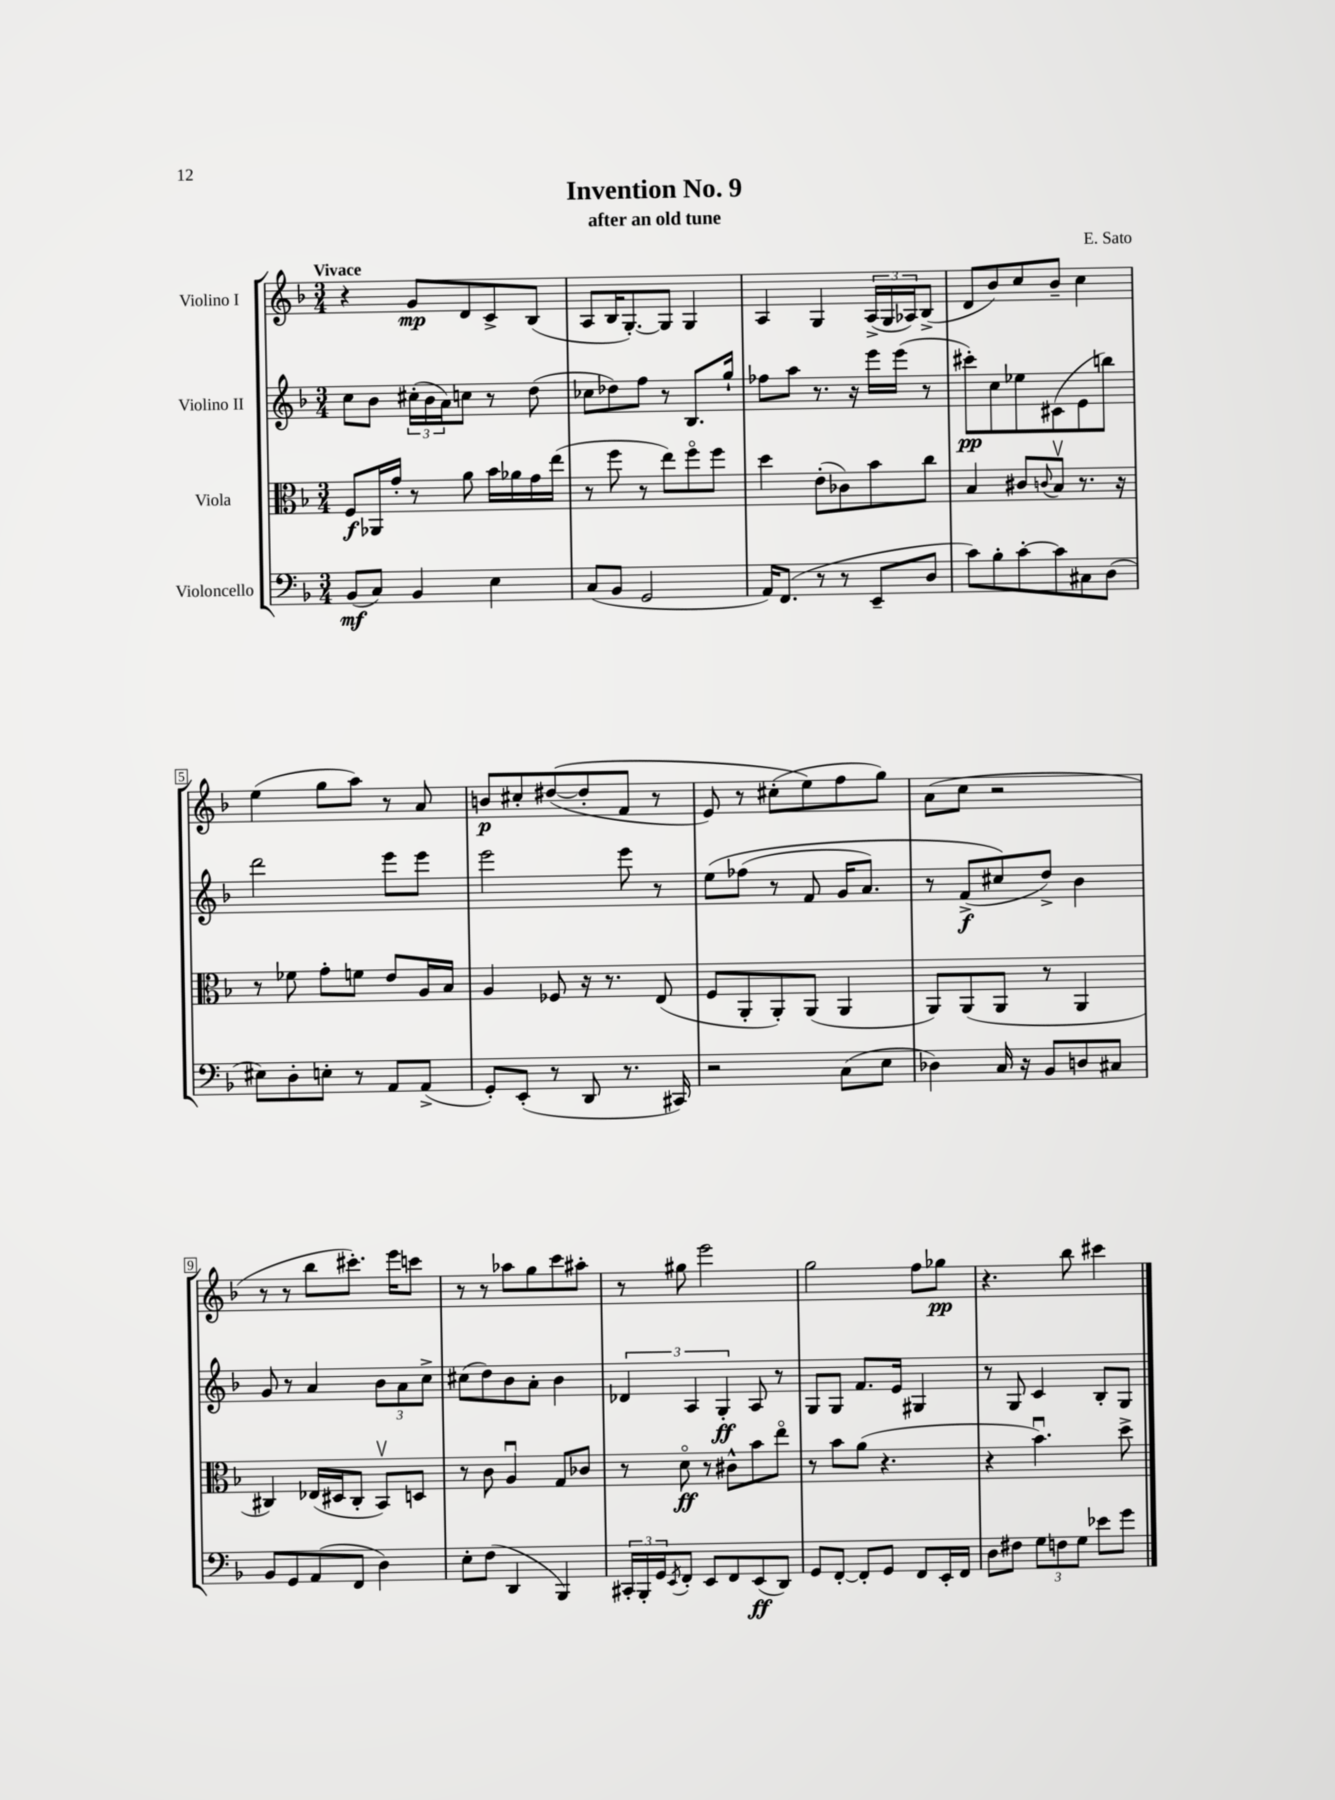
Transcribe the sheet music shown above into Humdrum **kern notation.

**kern	**kern	**kern	**kern
*staff4	*staff3	*staff2	*staff1
*clefF4	*clefC3	*clefG2	*clefG2
*k[b-]	*k[b-]	*k[b-]	*k[b-]
*M3/4	*M3/4	*M3/4	*M3/4
(8BB-	8F	8cc	4r
8C)	16AA-	8b-	.
.	16g'	.	.
4BB-	8r	(24cc#'	8g
.	.	24b-	.
.	.	24a)	.
.	8a	8cc	8d
4E	16b-	8r	8c^
.	16a-	.	.
.	16g	(8dd	(8B-
.	(16ee	.	.
=	=	=	=
(8C	8r	8cc-	8A
8BB-	8ff	8dd-)	16B-
.	.	.	[8.G')
2GG	8r	8ff	.
.	8ee)	8r	8G]
.	8ffo	8.B-	4G
.	8ff	.	.
.	.	16gg`	.
=	=	=	=
16AA)	4dd	8ff-	4A
(8.FF	.	.	.
.	.	8aa	.
8r	(8e'	8.r	4G
8r	8c-)	.	.
.	.	16r	.
8EE~	8b-	16eee	(24A^
.	.	.	24G
.	.	(16eee	.
.	.	.	24A-)
8D	8cc	8r	(8B-^
=	=	=	=
8c)	4B-	8ccc#')	8d
8B-'	.	8cc	8b-)
[8c'	8c#	8ee-	8cc
.	8qqc	.	.
8c]	8B-v	(8c#	8b-~
8C#	8.r	8e	4cc
(8D	.	8bb)	.
.	16r	.	.
=	=	=	=
8E#)	8r	2ddd	(4ee
8D'	8f-	.	.
8E'	8g'	.	8gg
8r	8f	.	8aa)
8AA	8e	8eee	8r
(8AA^	16A	8eee	8a
.	16B-	.	.
=	=	=	=
8GG')	4A	2eee	8b
(8EE'	.	.	8cc#'
8r	8F-	.	&(([8dd#
8DD	16r	.	8dd#']
.	8.r	.	.
8.r	.	8eee	8f
.	(8E	8r	8r
16CC#)	.	.	.
=	=	=	=
2r	8F	&(8ee	8e)
.	8AA'	(8ff-	8r
.	8AA')	8r	(8cc#'
.	(8AA	8f	8ee&)
(8C	4AA	16g	8ff
.	.	8.a)	.
8E	.	.	8gg)
=	=	=	=
4D-)	8AA)	8r	(8a
.	(8AA	(8f^	8cc
16C	8AA	8cc#&)	2r
16r	.	.	.
8BB-	8r	8dd^)	.
8D	4AA	4b-	.
8C#	.	.	.
=	=	=	=
8BB-	4C#)	8g	8r
8GG	.	8r	8r
(8AA	(16E-	4a	8bb-
.	16D#	.	.
8FF	8C#'	.	8.ccc#')
4D)	8BB-v)	12b-	.
.	.	.	16eee
.	.	12a	.
.	8D	.	8ccc
.	.	12cc^	.
=	=	=	=
8E'	8r	(8cc#	8r
(8F	8c	8dd)	8r
4DD	4Au	8b-	8aa-
.	.	8a'	8gg
4BBB-)	8G	4b-	8ccc
.	8c-	.	8aa#'
=	=	=	=
24CC#'	8r	6d-	8r
24BBB-'	.	.	.
24GG	.	.	.
8qEE	.	.	.
8FF'	8do	.	8gg#
.	.	6A	.
8EE	8r	.	2eee
.	.	6G'	.
8FF	8c#^^	.	.
(8EE	8b-	8A	.
8DD)	8eeo	8r	.
=	=	=	=
8GG	8r	8G	2gg
[8FF'	8b-	8G	.
8FF']	(8a	8.f	.
8GG	4.r	.	.
.	.	16e	.
8FF	.	4G#	8ff
16EE'	.	.	8gg-
16FF	.	.	.
=	=	=	=
8D	4r	8r	4.r
8F#	.	8G	.
12G	4.b-u)	4c	.
12F	.	.	.
.	.	.	8bb-
12G	.	.	.
8e-	.	8B-'	4ccc#
8g	8dd^	8G	.
==	==	==	==
*-	*-	*-	*-
